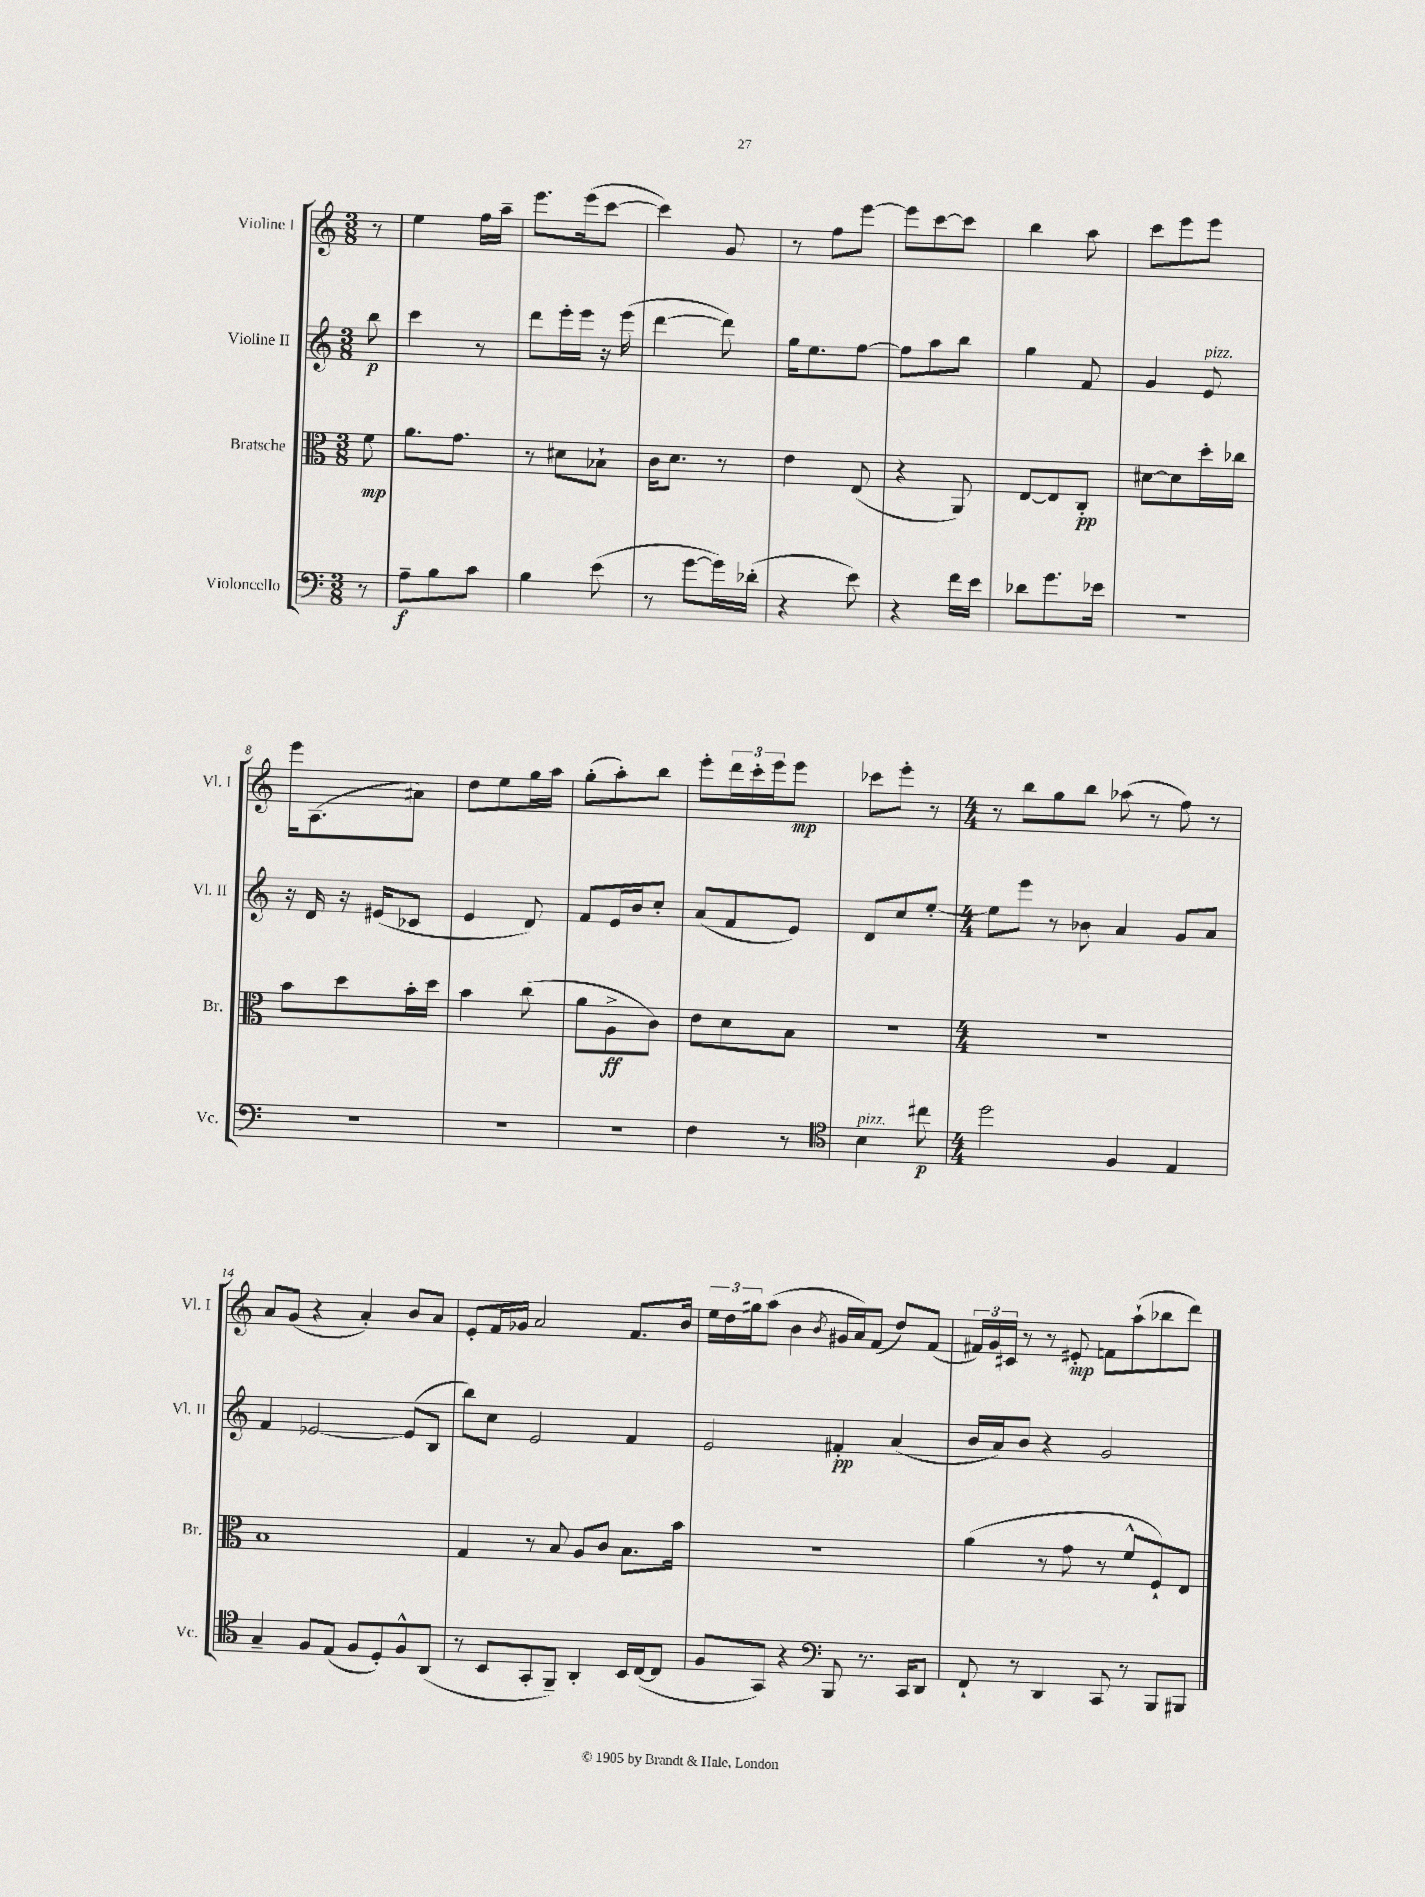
<<
\new StaffGroup <<
\new Staff = "s0" \with { instrumentName = "Violine I" shortInstrumentName = "Vl. I" } {
    \clef treble \key c \major \numericTimeSignature \time 3/8 \partial 8
    r8 |
    e''4 f''16 a''16-- |
    e'''8. e'''16( c'''8~ |
    c'''4) g'8 |
    r8 f''8 e'''8~ |
    e'''8 c'''8~ c'''8 |
    b''4 a''8 |
    c'''8 e'''8 e'''8 |
    e'''16 a8.( ais'8) |
    d''8 e''8 g''16 a''16 |
    g''8-.( a''8-.) b''8 |
    e'''8-. \tuplet 3/2 { d'''16 c'''16-. e'''16 } e'''8\mp |
    ces'''8 e'''8-. r8 |
    \numericTimeSignature \time 4/4 r8 b''8 g''8 b''8 aes''8( r8 f''8) r8 |
    a'8 g'8( r4 a'4-.) b'8 a'8 |
    e'8-. f'16 ges'16 a'2 f'8. b'16 |
    \tuplet 3/2 { e''16 d''16 gis''16 } a''8( b'4 \acciaccatura { b'8 } gis'16 a'16) f'8( d''8) f'8( |
    \tuplet 3/2 { fis'16) g'16 cis'16 } r8 r8 eis'8-.\mp f'8 a''8-!( bes''8 d'''8) \bar "|." |
}
\new Staff = "s1" \with { instrumentName = "Violine II" shortInstrumentName = "Vl. II" } {
    \clef treble \key c \major \numericTimeSignature \time 3/8 \partial 8
    b''8\p |
    c'''4 r8 |
    d'''8 e'''16-. e'''16 r16 e'''16( |
    d'''4~ d'''8) |
    g''16 e''8. f''8~ |
    f''8 a''8 b''8 |
    g''4 f'8 |
    g'4 e'8^\markup { \italic "pizz." } |
    r16 d'16 r16 eis'16( ces'8 |
    e'4 d'8) |
    f'8 e'16 b'16 c''8-. |
    a'8( f'8 e'8) |
    d'8 c''8 e''8~-. |
    \numericTimeSignature \time 4/4 e''8 e'''8 r8 bes'8 a'4 g'8 a'8 |
    f'4 ees'2~ ees'8( b8 |
    b''8) c''8 e'2 f'4 |
    e'2 fis'4-.\pp a'4( |
    b'16 a'16) b'8 r4 g'2 \bar "|." |
}
\new Staff = "s2" \with { instrumentName = "Bratsche" shortInstrumentName = "Br." } {
    \clef alto \key c \major \numericTimeSignature \time 3/8 \partial 8
    f'8\mp |
    a'8. g'8. |
    r8 dis'8 bes8-! |
    c'16 d'8. r8 |
    e'4 e8( |
    r4 a,8) |
    e8~ e8 c8-.\pp |
    dis'8~ dis'8 d''16-. ces''16 |
    b'8 d''8 b'16-. d''16 |
    b'4 c''8( |
    a'8 a8->\ff c'8) |
    e'8 d'8 b8 |
    R4. |
    \numericTimeSignature \time 4/4 R1 |
    b1 |
    g4 r8 b8 a8 c'8 b8. b'16 |
    R1 |
    a'4( r8 g'8 r8 f'8-^ f8-!) e8 \bar "|." |
}
\new Staff = "s3" \with { instrumentName = "Violoncello" shortInstrumentName = "Vc." } {
    \clef bass \key c \major \numericTimeSignature \time 3/8 \partial 8
    r8 |
    a8--\f b8 c'8 |
    b4 e'8( |
    r8 g'8~ g'16) des'16-.( |
    r4 e'8) |
    r4 f'16 e'16 |
    des'8 g'8. ees'16 |
    R4. |
    R4. |
    R4. |
    R4. |
    f4 r8 |
    \clef tenor b4^\markup { \italic "pizz." } cis''8\p |
    \numericTimeSignature \time 4/4 d''2 f4 e4 |
    g4-- f8 e8( f8 d8-.) f8-^ a,8( |
    r8 b,8 g,8-. f,8--) a,4-. b,16 c16~( c8 |
    f8 g,8) r4 \clef bass b,,8 r8. c,16 d,8 |
    f,8-! r8 d,4 c,8 r8 b,,8 bis,,8 \bar "|." |
}
>>
>>
